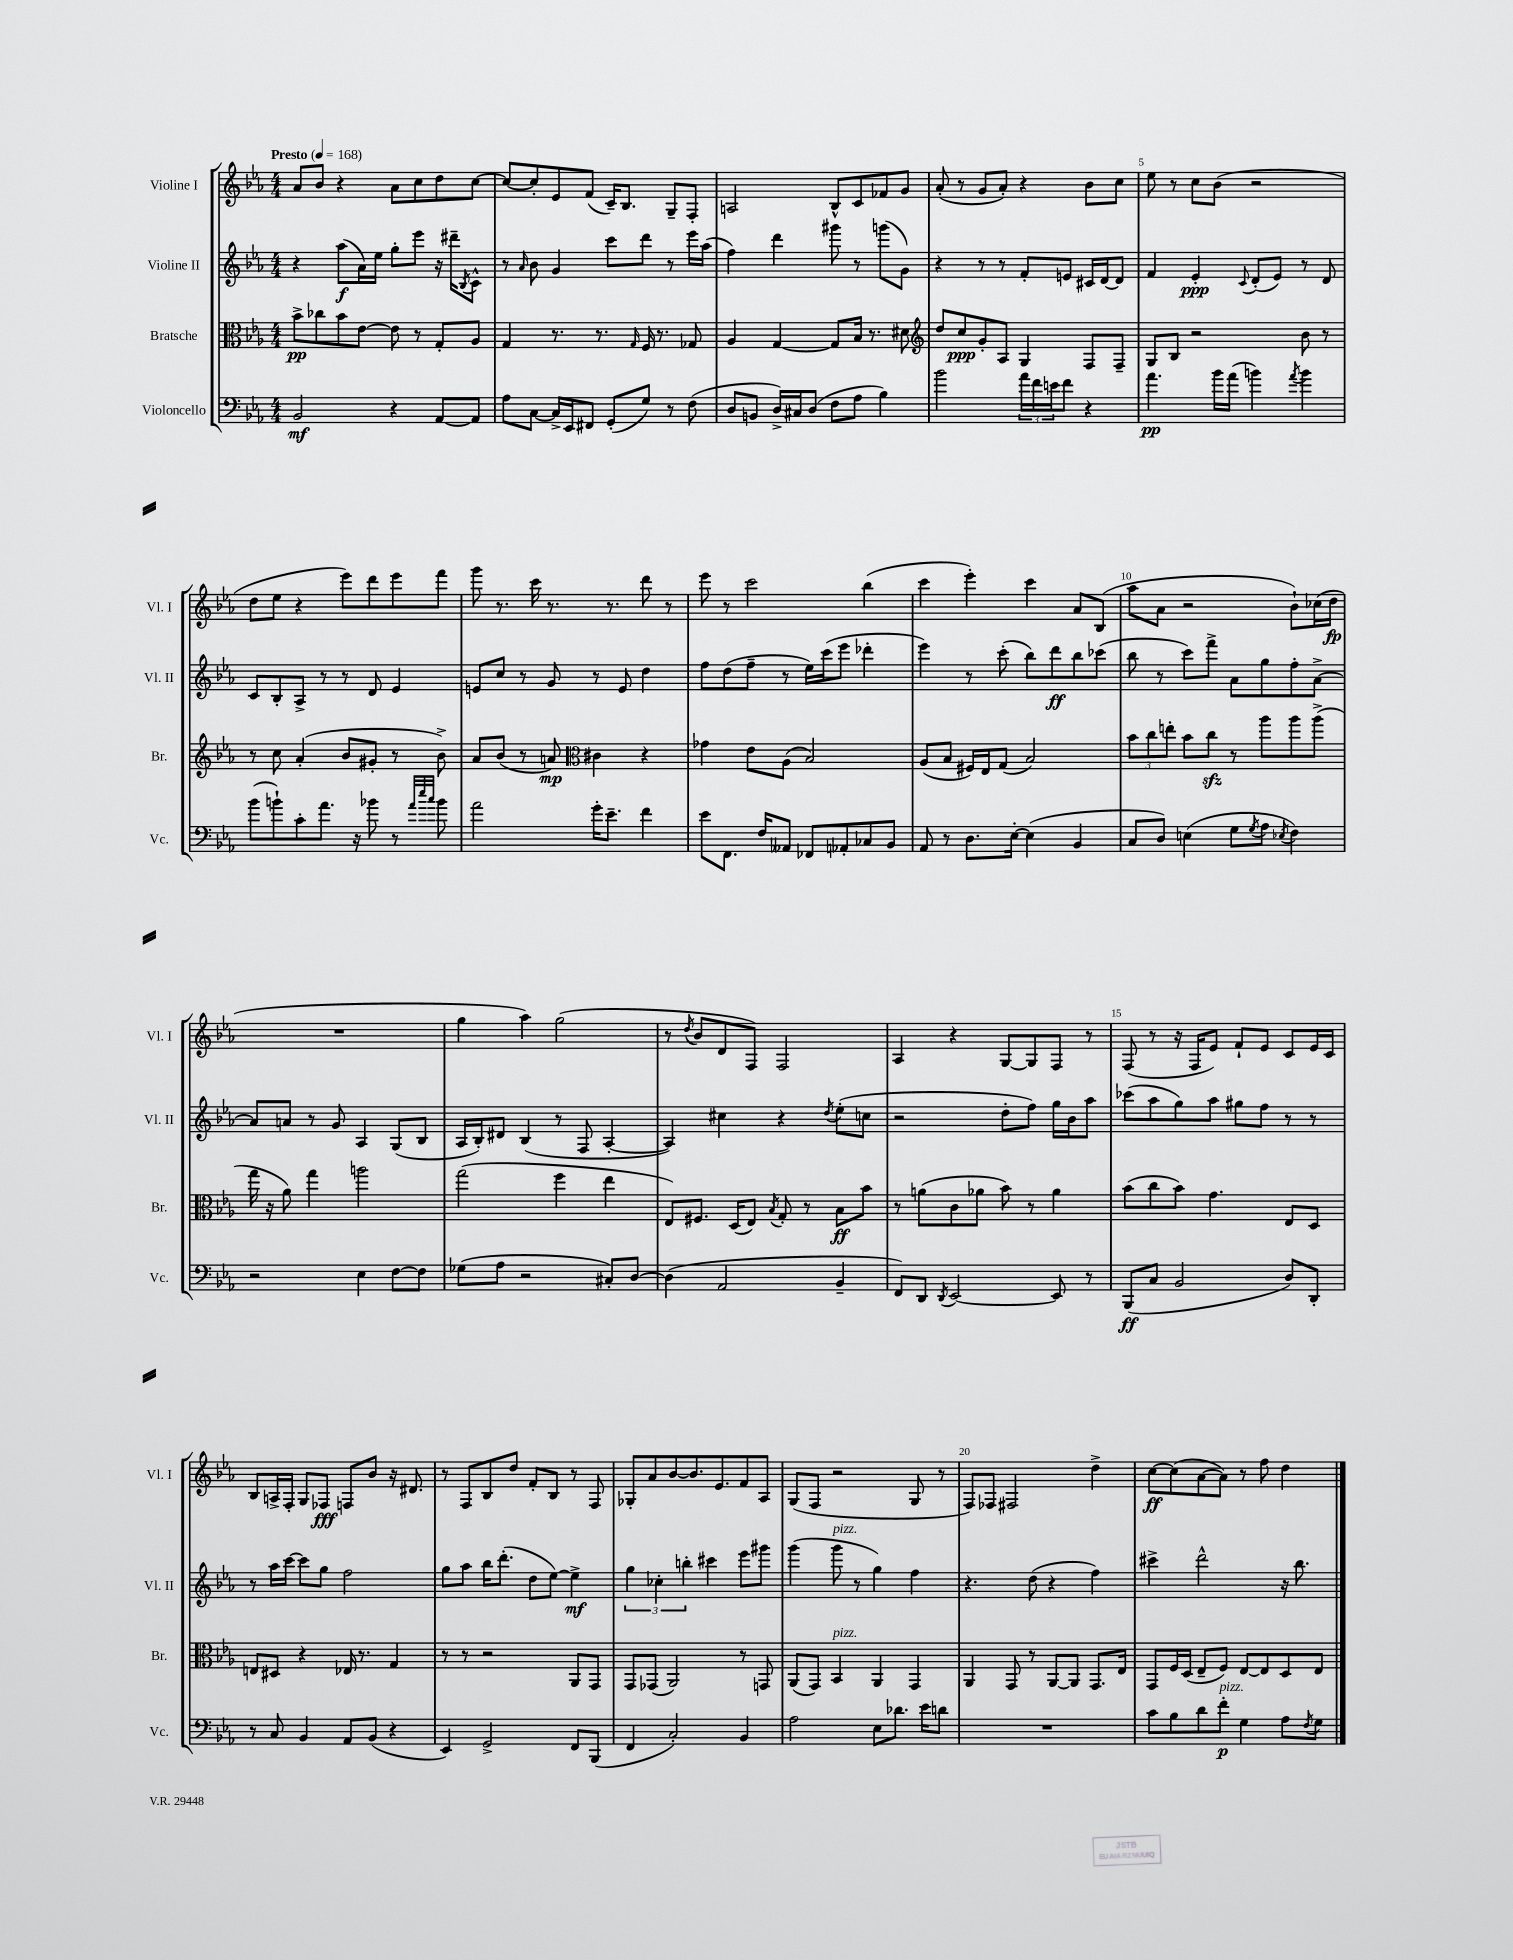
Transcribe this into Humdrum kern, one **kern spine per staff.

**kern	**kern	**kern	**kern
*staff4	*staff3	*staff2	*staff1
*clefF4	*clefC3	*clefG2	*clefG2
*k[b-e-a-]	*k[b-e-a-]	*k[b-e-a-]	*k[b-e-a-]
*M4/4	*M4/4	*M4/4	*M4/4
*MM168	*MM168	*MM168	*MM168
2BB-	8b-^	4r	8a-
.	8cc-	.	8b-
.	8b-	(8aa-	4r
.	[8e-	16a-)	.
.	.	16ee-	.
4r	8e-]	8gg'	8a-
.	8r	8eee-	8cc
[8AA-	8G'	16r	8dd
.	.	16ddd#~	.
.	.	8qB-	.
8AA-]	8A-	8c^^	[8cc
=	=	=	=
8A-	4G	8r	8cc_
.	.	16qqa-	.
[8C	.	8b-	8cc']
16C^]	8.r	4g	8e-
16EE-	.	.	.
8FF#	.	.	(8f
.	8.r	.	.
(8GG'	.	8ccc	16c~)
.	.	.	8.B-
.	16qqG	.	.
8G)	16F	8ddd	.
.	8.r	.	.
8r	.	8r	8G~
(8F	8G-	16eee-	8F'
.	.	(16aa-	.
=	=	=	=
8D	4A-	4ff)	2A
8BB	.	.	.
16D^)	[4G	4ddd	.
16C#	.	.	.
(8D	.	.	.
8F	8G]	8ggg#	8B-^^
8A-	16B-	8r	8c
.	8.r	.	.
4B-)	.	(8ggg	8f-
.	8d#	8g)	8g
=	=	=	=
*	*clefG2	*	*
2b-	8dd	4r	(8a-'
.	8cc	.	8r
.	8g'	8r	8g
.	8A-	8r	8a-')
24a-	4G	8f'	4r
24f	.	.	.
24e	.	.	.
8f	.	8e	.
4r	8F	16c#	8b-
.	.	[16d	.
.	8F~	8d]	8cc
=	=	=	=
4.a-	8G	4f	8ee-
.	8B-	.	8r
.	2r	4e-'	8cc
16b-	.	.	(8b-
(16a-	.	.	.
.	.	8qqc	.
4b)	.	(8d'	2r
.	.	8e-)	.
8qa-	.	.	.
4b	8b-	8r	.
.	8r	8d	.
=	=	=	=
(8b-	8r	8c	8dd
8b`)	8cc	8B-'	8ee-
8c'	(4a-'	8A-^	4r
8.a-	.	8r	.
.	8b-	8r	8eee-)
16r	.	.	.
8b-	8g#'	8d	8ddd
8r	8r	4e-	8eee-
32qqa-	.	.	.
32qqee-	.	.	.
32qqcc	.	.	.
8b-	8b-^)	.	8fff
=	=	=	=
2a-	8a-	8e	8ggg
.	(8b-	8cc	8.r
.	8r	8r	.
.	.	.	16ccc
.	8a)	8g	8.r
*	*clefC3	*	*
16g'	4c#	8r	.
8.e-~	.	.	8.r
.	.	8e	.
4f	4r	4dd	8ddd
.	.	.	8r
=	=	=	=
8e-	4g-	8ff	8eee-
8.FF	.	(8dd	8r
.	8e-	8ff~	2ccc
16F	.	.	.
8AA--	(8A-	8r	.
8FF-	2B-)	16ee-)	.
.	.	(16ccc	.
8AA-'	.	8eee-	.
8C-	.	4ddd-'	(4bb-
8BB-	.	.	.
=	=	=	=
8AA-	(8A-	4eee-)	4ccc
8r	8B-	.	.
8.D	16F#)	8r	4eee-')
.	16E-	.	.
.	(8G	(8ccc'	.
[16E-'	.	.	.
(4E-]	2B-)	8bb-)	4ccc
.	.	8ddd	.
4BB-	.	8bb-	8a-
.	.	(8ccc-	(8B-
=	=	=	=
8C	12b-	8bb-	8aa-
.	12cc	.	.
8D)	.	8r	8a-
.	12ee'	.	.
(4E	8b-	8ccc)	2r
.	8cc	8fff^	.
8G	8r	8a-	.
8qG	.	.	.
8A-	8aa-	8gg	.
8qE-	.	.	.
4F)	8aa-	8ff'	8b-`)
.	(8aa-^	[8a-^	(16cc-
.	.	.	16dd
=	=	=	=
2r	16gg	8a-]	1r
.	16r	.	.
.	8a-)	8a	.
.	4gg	8r	.
.	.	8g	.
4E-	2aa	4A-	.
[8F	.	(8G	.
8F]	.	8B-	.
=	=	=	=
(8G-	(2gg	16A-	4gg
.	.	16B-')	.
8A-	.	8d#	.
2r	.	(4B-	4aa-)
.	4ff	8r	(2gg
.	.	8F	.
8C#')	4ee-	[4A-'	.
[8D	.	.	.
=	=	=	=
(4D]	8E-)	4A-])	8r
.	.	.	8qdd
.	8.F#	.	8b-
2AA-	.	4cc#	8d
.	(16D	.	.
.	8E-)	.	8F)
.	8qB-	.	.
.	8G'	4r	2F
.	8r	.	.
.	.	8qdd	.
4BB-~	8B-	(8ee-'	.
.	8b-	8cc	.
=	=	=	=
8FF)	8r	2r	4A-
8DD	(8a	.	.
8qDD	.	.	.
[2EE-	8c	.	4r
.	8a-	.	.
.	8b-)	8dd'	[8G
.	8r	8ff)	8G]
8EE-]	4a-	16gg	8F
.	.	16b-	.
8r	.	8aa-	8r
=	=	=	=
(8BBB-	(8b-	(8ccc-	(8F
8C	8cc	8aa-	8r
2BB-	8b-)	8gg)	16r
.	.	.	16F
.	4.g	8aa-	8e-)
.	.	8gg#	8f`
.	.	8ff	8e-
8D)	8E-	8r	8c
8DD'	8D	8r	16e-
.	.	.	16c
=	=	=	=
8r	8E	8r	8B-
8C	8D#	16aa-	16A^
.	.	[16ccc	16F'
4BB-	4r	8ccc]	8G
.	.	8gg	8F-
8AA-	16E-	2ff	8F
.	8.r	.	.
(8BB-	.	.	8b-
4r	4G	.	16r
.	.	.	8.d#
=	=	=	=
4EE-)	8r	8gg	8r
.	8r	8aa-	8F
2GG^	2r	16bb-	8B-
.	.	(8.ddd'	.
.	.	.	8dd
.	.	8dd	8f'
.	.	[8ee-)	8B-
8FF	8AA-	4ee-^]	8r
(8BBB-	8GG	.	8F
=	=	=	=
4FF	8GG	6gg	8G-'
.	(8GG-	.	8a-
.	.	6cc-'	.
2C')	2AA-)	.	[8b-
.	.	6bb'	.
.	.	.	8.b-]
.	.	4ccc#	.
.	.	.	8.e-
4BB-	8r	8eee-	8f
.	8GG	8ggg#	8A-
=	=	=	=
2A-	(8AA-	(4ggg	(8G
.	8GG)	.	8F
.	4BB-	8ggg	2r
.	.	8r	.
8E-	4AA-	4gg)	.
8.d-	.	.	.
.	4GG	4ff	8G
16e-	.	.	.
8d	.	.	8r
=	=	=	=
1r	4AA-	4.r	8F)
.	.	.	8F-
.	8GG	.	2F#
.	8r	(8dd	.
.	[8AA-	4r	.
.	8AA-]	.	.
.	8.GG	4ff)	4dd^
.	16E-	.	.
=	=	=	=
8c	8GG	4ccc#^	[8cc
8B-	16F	.	(8cc]
.	(16D	.	.
8d	8E-~	2ddd^^	[8a-
8f'	8F)	.	8a-])
4G	[8E-	.	8r
.	8E-]	.	8ff
8A-	8D	16r	4dd
.	.	8.bb-	.
8qF	.	.	.
8G	8E-	.	.
==	==	==	==
*-	*-	*-	*-
